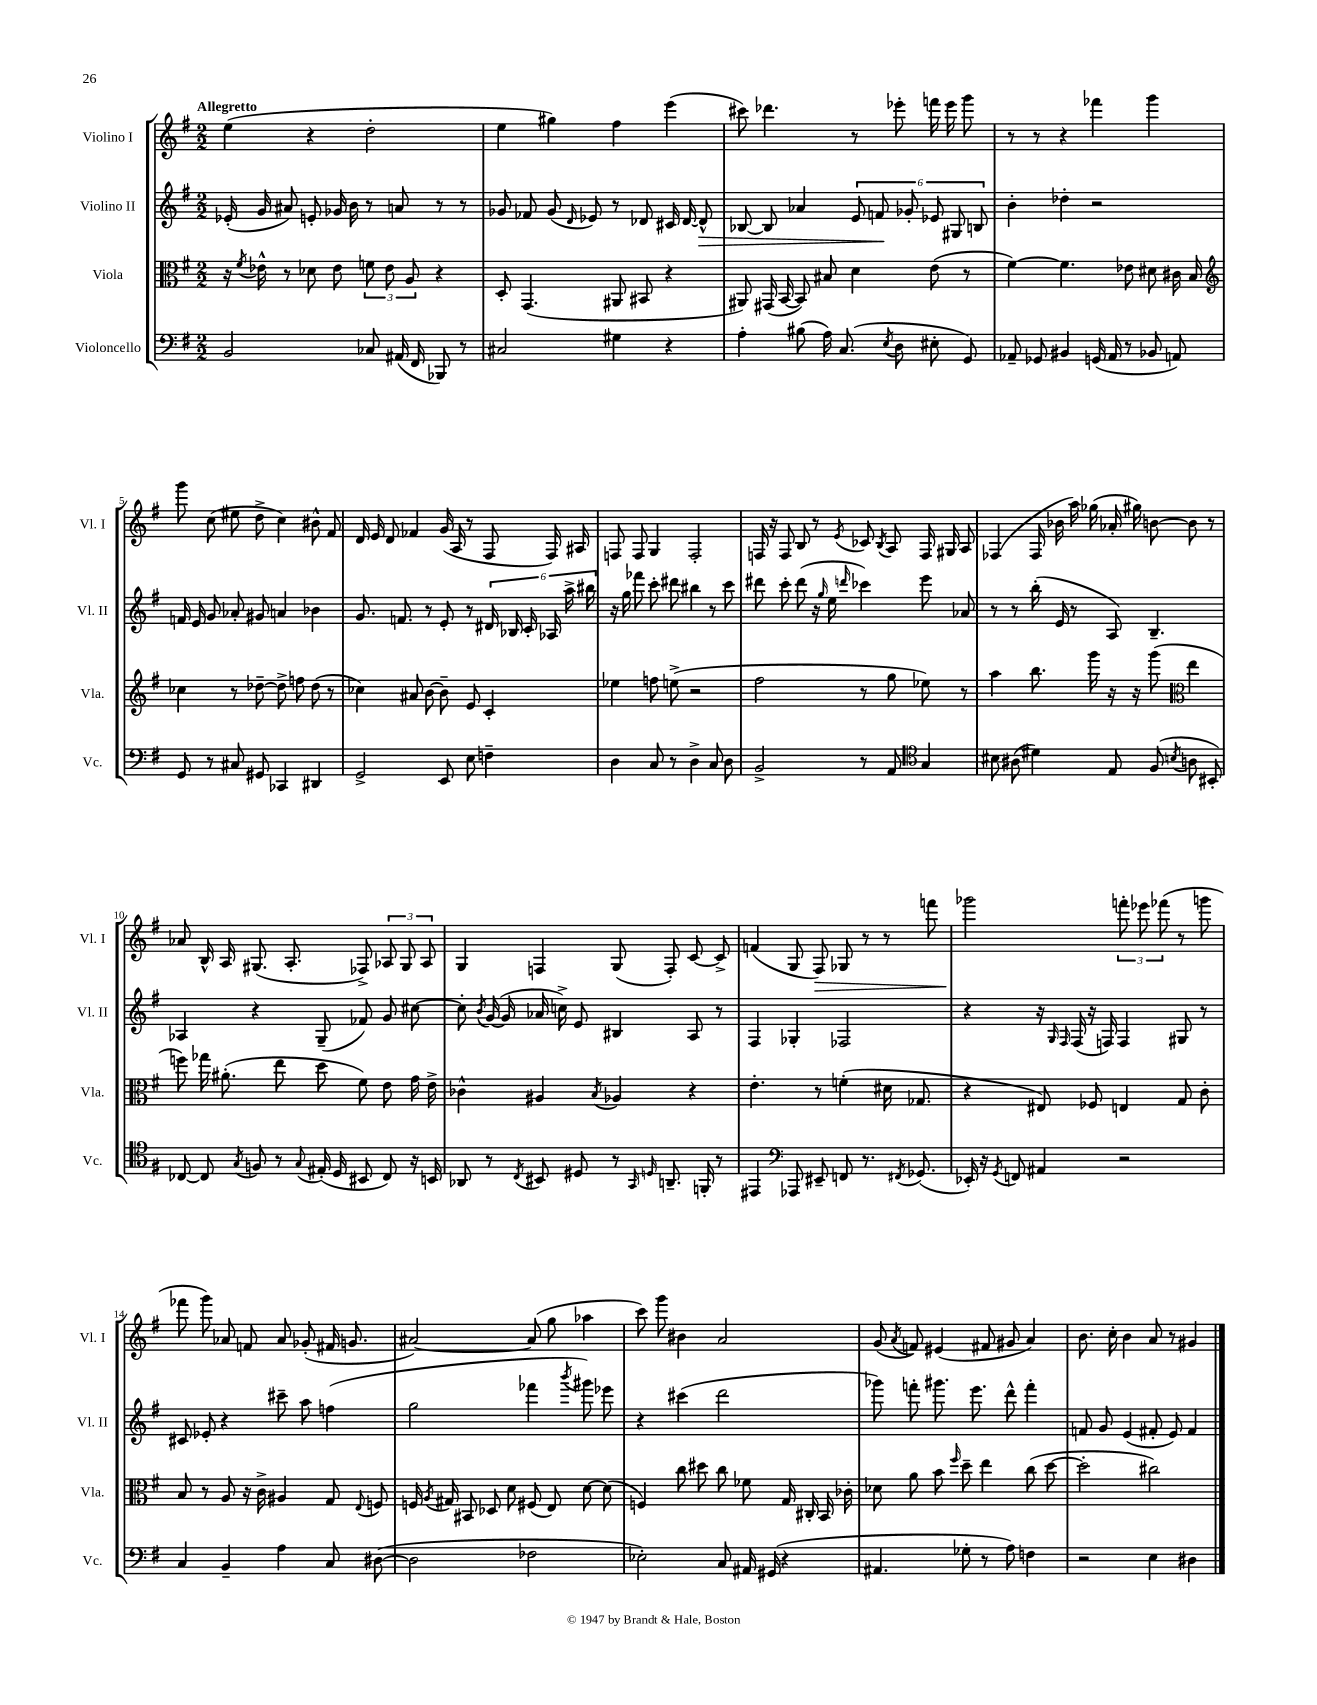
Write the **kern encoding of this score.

**kern	**kern	**kern	**dynam	**kern	**dynam
*part4	*part3	*part2	*part2	*part1	*part1
*staff4	*staff3	*staff2	*staff2	*staff1	*staff1
*I"Violoncello	*I"Viola	*I"Violino II	*	*I"Violino I	*
*I'Vc.	*I'Vla.	*I'Vl. II	*	*I'Vl. I	*
*clefF4	*clefC3	*clefG2	*	*clefG2	*
*k[f#]	*k[f#]	*k[f#]	*	*k[f#]	*
*M2/2	*M2/2	*M2/2	*	*M2/2	*
=1	=1	=1	=1	=1	=1
!	!	!	!	!LO:TX:a:B:t=Allegretto	!
2BB/	16r	(16e-X'/	.	(4ee\	.
.	8qf#/	.	.	.	.
.	16e-X^^\	16g/	.	.	.
.	8r	8a#X/)	.	.	.
.	8d-X\	8en'/	.	4r	.
.	8e-\	16g-X/	.	.	.
.	.	16b\	.	.	.
8C-X/	12fn\	8r	.	2dd'\	.
.	12e-\	.	.	.	.
(16AA#X/	.	8an/	.	.	.
.	12A/	.	.	.	.
16FF#/	.	.	.	.	.
8BBB-X/)	4r	8r	.	.	.
8r	.	8r	.	.	.
=2	=2	=2	=2	=2	=2
2C#X/	8D'/	8g-X/	.	4ee\	.
.	(4.GG/	8f-X/	.	.	.
.	.	(8g-/	.	4gg#X\)	.
.	.	16qqd/	.	.	.
.	.	8e-X/)	.	.	.
4G#X\	8AA#X/	8r	.	4ff#\	.
.	8BB#X/	8d-X/	.	.	.
4r	4r	16c#X/	.	(4eee\	.
.	.	[16d-/	.	.	.
!	!	!	!LO:HP:b	!	!
.	.	8d-^^/]	>	.	.
=3	=3	=3	=3	=3	=3
4A'\	8AA#X/)	[8B-X/	.	8ccc#X\)	.
.	(16GG#X/	8B-/]	.	4.ddd-X\	.
.	[16BB/	.	.	.	.
(8B#X\	8BB/])	4a-X/	.	.	.
16A\)	8B#X/	.	.	.	.
(8.C/	.	.	.	.	.
.	4d\	12e/	.	8r	.
.	.	12fn/	.	.	.
8qE/	.	.	.	.	.
8D\	.	.	.	8eee-X'\	.
.	.	12g-X'/	]	.	.
8E#X'\	(8e\	12e-X/	.	16fffn\	.
.	.	.	.	16eee-\	.
.	.	12G#X/	.	.	.
8GG/)	8r	.	.	8ggg\	.
.	.	12Bn/	.	.	.
=4	=4	=4	=4	=4	=4
8AA-X~/	[4f#\)	4b'\	.	8r	.
8GG-X/	.	.	.	8r	.
4BB#X/	4.f#\]	4dd-X'\	.	4r	.
(16GGn/	.	2r	.	4fff-X\	.
16AA-/	.	.	.	.	.
8r	8e-X\	.	.	.	.
8BB-X/	8d#X\	.	.	4ggg\	.
8AAn/)	16c#X\	.	.	.	.
.	16B/	.	.	.	.
!!LO:LB:g=z
=5	=5	=5	=5	=5	=5
*	*clefG2	*	*	*	*
8GG/	4cc-X\	16fn/	.	8ggg\	.
.	.	16e/	.	.	.
8r	.	8g/	.	(8cc\	.
8C#X/	8r	8a-X'/	.	8ee#X\	.
8GG#X/	[8dd-X~\	8g#X/	.	8dd^\	.
4CC-X/	8dd-^\]	4an/	.	4cc\)	.
.	8ffn\	.	.	.	.
4DD#X/	(8dd-\	4b-X\	.	8b#X^^\	.
.	8r	.	.	8f#/	.
=6	=6	=6	=6	=6	=6
2GG^/	4cc-X\)	8.g/	.	16d/	.
.	.	.	.	16e/	.
.	.	.	.	8d/	.
.	.	8.fn/	.	.	.
.	8a#X/	.	.	4f-X/	.
.	[8b\	8r	.	.	.
8EE/	8b~\]	8e'/	.	(16g/	.
.	.	.	.	16A/	.
8E\	8e/	8r	.	8r	.
4Fn~\	4c'/	24d#X/	.	8F#/	.
.	.	24B-X/	.	.	.
.	.	24c'/	.	.	.
.	.	24A-X/	.	16F#/)	.
.	.	24aa^\	.	.	.
.	.	.	.	16A#X/	.
.	.	24bb#X\	.	.	.
=7	=7	=7	=7	=7	=7
4D\	4ee-X\	16r	.	8Fn/	.
.	.	16gg\	.	.	.
.	.	8fff-X\	.	8F/	.
8C/	8ffn\	8ccc'\	.	4G/	.
8r	(8een^\	8ddd#X\	.	.	.
4D^\	2r	4bb#X\	.	2F'/	.
8C/	.	8r	.	.	.
8D\	.	8ccc\	.	.	.
=8	=8	=8	=8	=8	=8
2BB^/	2ff#\	8ddd#X\	.	16Fn/	.
.	.	.	.	16r	.
.	.	8ccc'\	.	8F/	.
.	.	(8ddd#\	.	8B/	.
.	.	16r	.	8r	.
.	.	16qqgg/	.	.	.
.	.	16ee\	.	.	.
.	.	16qqdddn/	.	8qe/	.
8r	8r	4ccc-X\)	.	8c-X/	.
.	.	.	.	8qB/	.
8AA/	8gg\	.	.	8A/	.
*clefC4	*	*	*	*	*
4G/	8ee-X\)	8eee\	.	16F/	.
.	.	.	.	16G#X/	.
.	8r	8a-X/	.	8A/	.
=9	=9	=9	=9	=9	=9
8B#X\	4aa\	8r	.	(4F-X/	.
(8A#X\	.	8r	.	.	.
4d#X\)	8.bb\	(16bb'\	.	16F-/	.
.	.	16e/	.	16b-X\	.
.	.	8r	.	16aa\)	.
.	16ggg\	.	.	(16gg-X\	.
8E/	16r	8A/)	.	16a-X'/	.
.	16r	.	.	16gg#X\)	.
(8F#/	(8ggg\	4.B~/	.	[8bn\	.
8qBn/	.	.	.	.	.
*	*clefC3	*	*	*	*
8An\	4ee\	.	.	8b\]	.
8BB#X'/)	.	.	.	8r	.
!!LO:LB:g=z
=10	=10	=10	=10	=10	=10
[8C-X/	8ffn\)	4A-X/	.	8a-X/	.
8C-/]	16gg-X\	.	.	16B^^/	.
.	(8.a#X'\	.	.	16A/	.
8qG/	.	.	.	.	.
8Fn/	.	4r	.	(8.G#X/	.
8r	8ee\	.	.	.	.
.	.	.	.	8.A'/	.
8qqG/	.	.	.	.	.
(16E#X'/	8dd\	(8G~/	.	.	.
16D/	.	.	.	.	.
8BB#X/	8f#\)	8f-X/)	.	8F-X^/)	.
8C-/)	8e\	8g/	.	12A-X/	.
.	.	.	.	12G#/	.
16r	16g\	[8cc#X\	.	.	.
.	.	.	.	12A-/	.
16BBn/	16e^\	.	.	.	.
=11	=11	=11	=11	=11	=11
8AA-X/	4c-X^^\	8cc#'\]	.	4G/	.
.	.	8qb/	.	.	.
8r	.	([16g/	.	.	.
.	.	16g/]	.	.	.
8qC/	.	.	.	.	.
8BB#X/	4A#X/	16a-X/	.	4Fn/	.
.	.	16ccn^\)	.	.	.
8D#X/	.	8e/	.	.	.
.	8qB/	.	.	.	.
8r	4A-X/	4B#X/	.	(8G/	.
16qqGG/	.	.	.	.	.
16qqDn/	.	.	.	.	.
8.AAn~/	.	.	.	8F'/)	.
.	4r	8A/	.	[8c/	.
16FFn'/	.	.	.	.	.
8r	.	8r	.	8c^/]	.
=12	=12	=12	=12	=12	=12
4EE#X/	4.e'\	4F#/	.	(4fn/	.
*clefF4	*	*	*	*	*
8AAA-X/	.	4G-X'/	.	8G/	.
!	!	!	!	!	!LO:HP:b
8EE#X~/	8r	.	.	8F#/)	>
8FFn/	(4fn'\	2F-X/	.	8G-X/	.
8.r	.	.	.	8r	.
.	16d#X\	.	.	8r	.
8qFF#X/	.	.	.	.	.
(8.GG-X/	8.G-X/	.	.	.	.
.	.	.	.	8fffn\	.
=13	=13	=13	=13	=13	=13
16EE-X'/)	4r	4r	.	2ggg-X\	.
16r	.	.	.	.	.
8qGG/	.	.	.	.	.
8FFn/	.	.	.	.	.
4AA#X/	8E#X/)	16r	.	.	.
.	.	16qqG/	.	.	.
.	.	16qqF#/	.	.	.
.	.	(16F#/	.	.	.
.	8F-X/	16r	.	.	.
.	.	16Fn/)	.	.	.
2r	4En/	4F/	.	12fffn'\	]
.	.	.	.	12eee-X\	.
.	.	.	.	(12fff-X\	.
.	8G/	8G#X/	.	8r	.
.	8c'\	8r	.	8gggn\	.
!!LO:LB:g=z
=14	=14	=14	=14	=14	=14
4C/	8B/	8c#X/	.	8fff-X\	.
.	8r	8e-X'/	.	8ggg\)	.
4BB~/	8A/	4r	.	8a-X/	.
.	16r	.	.	8fn/	.
.	16c^\	.	.	.	.
4A\	4A#X/	8ccc#X~\	.	8a-/	.
.	.	8aa\	.	(8g-X'/	.
8C/	8G/	(4ffn\	.	16f#X/	.
.	.	.	.	8.gn/	.
.	8qqE/	.	.	.	.
([8D#X\	8Fn/	.	.	.	.
=15	=15	=15	=15	=15	=15
2D#\]	16Fn/	2gg\	.	[2a#X/)	.
.	8qA/	.	.	.	.
.	16G#X/	.	.	.	.
.	8BB#X/	.	.	.	.
.	8D-X/	.	.	.	.
.	8d\	.	.	.	.
2F-X\	(8F#X/	4fff-X\	.	(8a#/]	.
.	8E/)	.	.	8gg\	.
.	.	8qbbb/	.	.	.
.	[8d\	8ggg#X\)	.	4aa-X\	.
.	(8d\]	8eee-X\	.	.	.
=16	=16	=16	=16	=16	=16
2E-X'\)	4Fn/)	4r	.	8ccc\)	.
.	.	.	.	8ggg\	.
.	8cc\	(4ccc#X\	.	4b#X\	.
.	8dd#X\	.	.	.	.
8C/	8cc\	2ddd\	.	2a/	.
16AA#X/	8f-X\	.	.	.	.
(16GG#X/	.	.	.	.	.
4r	16G/	.	.	.	.
.	16C#X'/	.	.	.	.
.	16BB/	.	.	.	.
.	16c-X'\	.	.	.	.
=17	=17	=17	=17	=17	=17
4.AA#X/	8d-X\	8ggg-X\)	.	(8g/	.
.	.	.	.	8qa/	.
.	8a\	8fffn'\	.	8fn/)	.
.	8b\	8.ggg#X\	.	(4e#X/	.
.	16qqff#/	.	.	.	.
8G-X'\	8dd~\	.	.	.	.
.	.	8.eee\	.	.	.
8r	4ee\	.	.	8f#X/	.
8A\)	.	8ddd^^\	.	8g#X/	.
4Fn\	(8cc\	4fff'\	.	4a/)	.
.	[8dd\	.	.	.	.
=18	=18	=18	=18	=18	=18
2r	2dd'\]	8fn/	.	8.b\	.
.	.	8g/	.	.	.
.	.	.	.	16cc'\	.
.	.	(4e/	.	4b\	.
4E\	2cc#X\)	8f#X'/	.	8a/	.
.	.	8e/)	.	8r	.
4D#X\	.	4f#/	.	4g#X/	.
==	==	==	==	==	==
*-	*-	*-	*-	*-	*-
